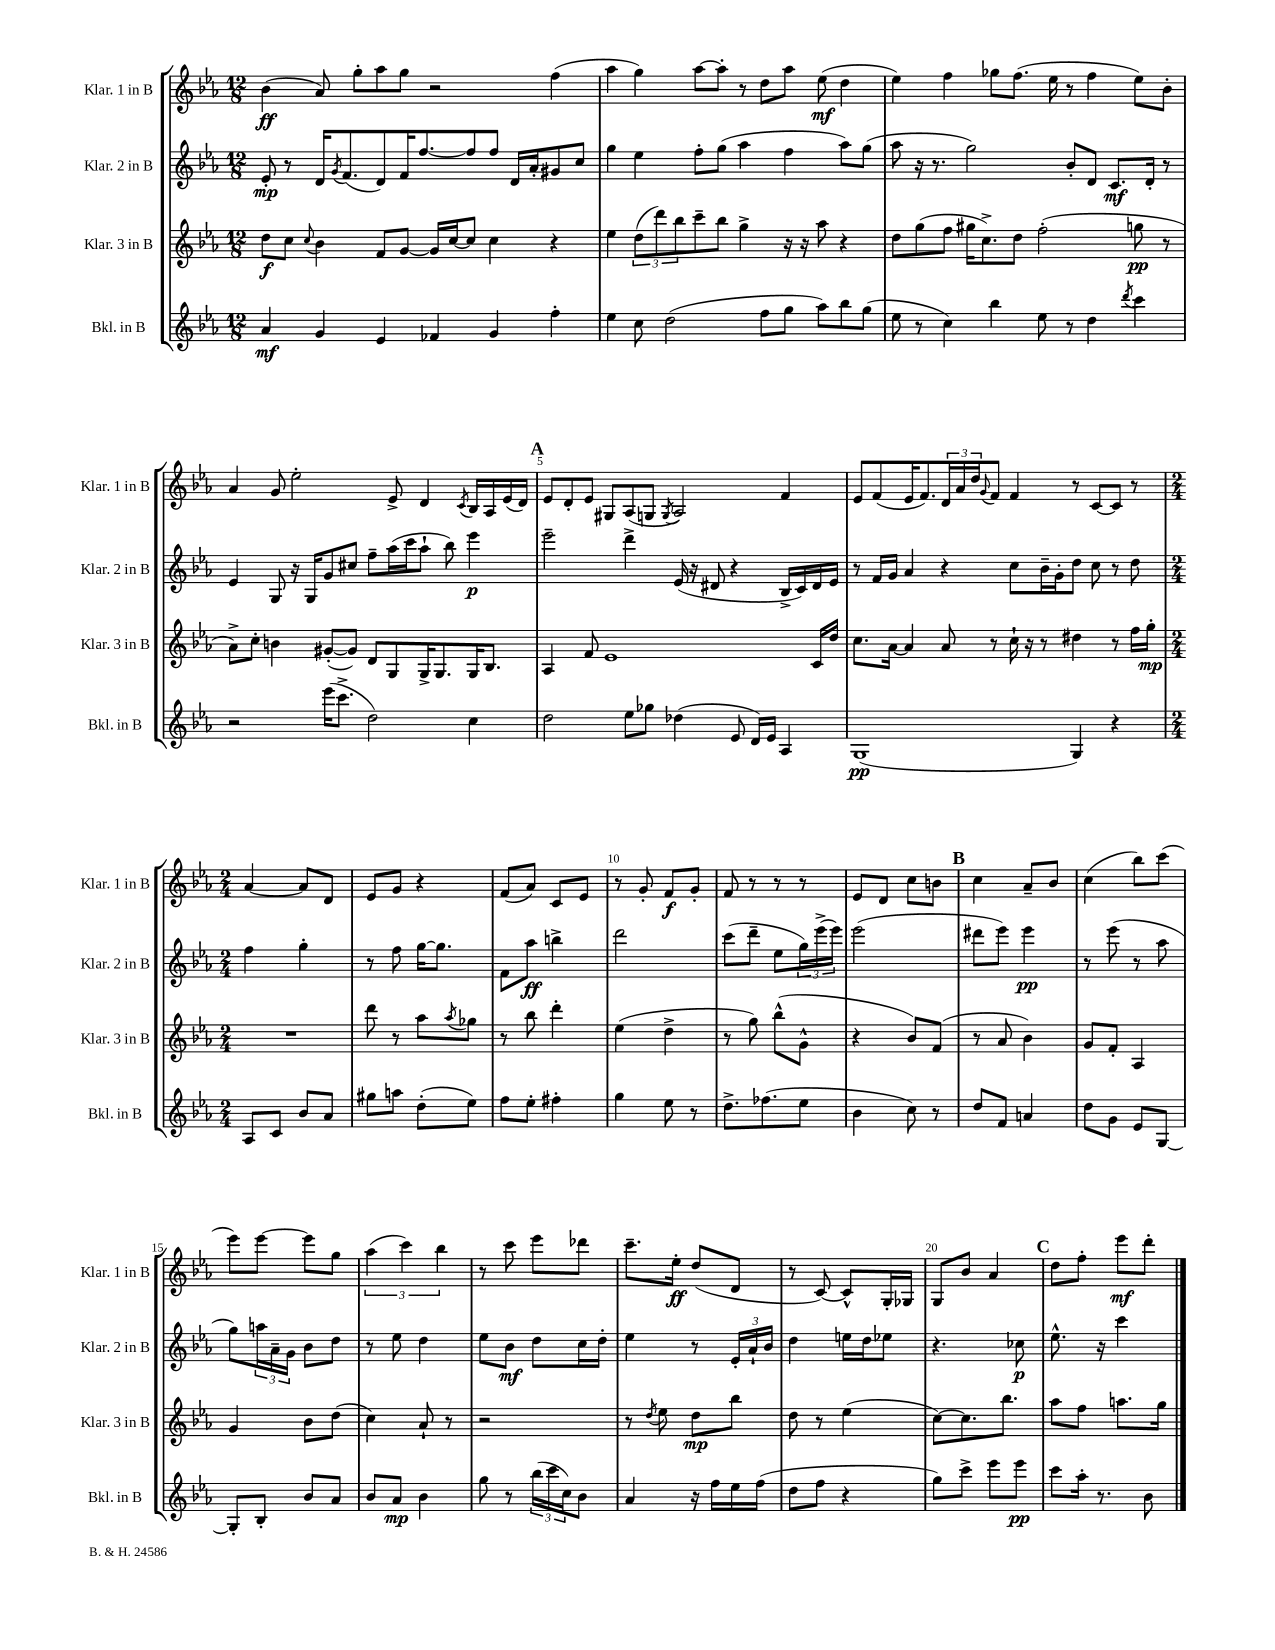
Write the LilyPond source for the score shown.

<<
\new StaffGroup <<
\new Staff = "s0" \with { instrumentName = "Klar. 1 in B" shortInstrumentName = "Klar. 1 in B" } {
    \clef treble \key ees \major \numericTimeSignature \time 12/8
    bes'4\ff( aes'8) g''8-. aes''8 g''8 r2 f''4( |
    aes''4 g''4) aes''8~ aes''8-. r8 d''8 aes''8 ees''8\mf( d''4 |
    ees''4) f''4 ges''8 f''8.( ees''16 r8 f''4 ees''8) bes'8-. |
    aes'4 g'8 ees''2-. ees'8-> d'4 \acciaccatura { c'8 } bes16 aes16 ees'16( d'16) |
    \mark \markup { \bold "A" } ees'8 d'8-. ees'8 gis8 aes8( g8 \acciaccatura { g8 } aes2) f'4 |
    ees'8 f'8( ees'16 f'8.) \tuplet 3/2 { d'16 aes'16 d''16 } \appoggiatura { g'8 } f'8 f'4 r8 c'8~ c'8 r8 |
    \numericTimeSignature \time 2/4 aes'4~ aes'8 d'8 |
    ees'8 g'8 r4 |
    f'8( aes'8) c'8 ees'8 |
    r8 g'8-. f'8\f g'8-. |
    f'8 r8 r8 r8 |
    ees'8 d'8 c''8 b'8 |
    \mark \markup { \bold "B" } c''4 aes'8-- bes'8 |
    c''4( bes''8) c'''8( |
    ees'''8) ees'''8~ ees'''8 g''8 |
    \tuplet 3/2 { aes''4( c'''4) bes''4 } |
    r8 c'''8 ees'''8 des'''8 |
    c'''8.-- ees''16-.\ff d''8( d'8 |
    r8 c'8~) c'8-^ g16-. ges16 |
    g8 bes'8 aes'4 |
    \mark \markup { \bold "C" } d''8 f''8-. ees'''8\mf d'''8-. \bar "|." |
}
\new Staff = "s1" \with { instrumentName = "Klar. 2 in B" shortInstrumentName = "Klar. 2 in B" } {
    \clef treble \key ees \major \numericTimeSignature \time 12/8
    ees'8-.\mp r8 d'16 \acciaccatura { g'8 } f'8.( d'8) f'16 f''8.~ f''8 f''8 d'16 aes'16-. gis'8 c''8 |
    g''4 ees''4 f''8-. g''8( aes''4 f''4 aes''8) g''8( |
    aes''8 r16 r8. g''2) bes'8-. d'8 c'8.\mf d'16-. r8 |
    ees'4 g8 r16 g16 g'8 cis''8 f''8-- aes''16( c'''16 aes''8-! bes''8) ees'''4\p |
    \mark \markup { \bold "A" } ees'''2-- d'''4-> ees'16( r16 dis'8 r4 bes16-> c'16) dis'16 ees'16 |
    r8 f'16 g'16 aes'4 r4 c''8 bes'16-- g'16-. d''8 c''8 r8 d''8 |
    \numericTimeSignature \time 2/4 f''4 g''4-. |
    r8 f''8 g''16~ g''8. |
    f'8 aes''8\ff b''4-> |
    d'''2 |
    c'''8( d'''8-- ees''8 \tuplet 3/2 { g''16) ees'''16->( ees'''16) } |
    ees'''2( |
    \mark \markup { \bold "B" } dis'''8 ees'''8) ees'''4\pp |
    r8 ees'''8( r8 aes''8 |
    g''8) \tuplet 3/2 { a''16 aes'16-- g'16 } bes'8 d''8 |
    r8 ees''8 d''4 |
    ees''8 bes'8\mf d''8 c''16 d''16-. |
    ees''4 r8 \tuplet 3/2 { ees'16-. aes'16-! bes'16 } |
    d''4 e''16 d''16 ees''8 |
    r4. ces''8\p |
    \mark \markup { \bold "C" } ees''8.-^ r16 c'''4 \bar "|." |
}
\new Staff = "s2" \with { instrumentName = "Klar. 3 in B" shortInstrumentName = "Klar. 3 in B" } {
    \clef treble \key ees \major \numericTimeSignature \time 12/8
    d''8\f c''8 \appoggiatura { c''8 } bes'4 f'8 g'8~ g'16 c''16~ c''8 c''4 r4 |
    ees''4 \tuplet 3/2 { d''8( d'''8) bes''8 } c'''8-- bes''8 g''4-> r16 r16 aes''8 r4 |
    d''8 g''8( f''8 gis''16 c''8.->) d''8 f''2-.( g''8\pp r8 |
    aes'8->) c''8-. b'4 gis'8~-.( gis'8) d'8 g8 g16-> g8. g16 bes8. |
    \mark \markup { \bold "A" } aes4 f'8 ees'1 c'16 d''16 |
    c''8. aes'16~ aes'4 aes'8 r8 c''16-! r16 r8 dis''4 r8 f''16 g''16-.\mp |
    \numericTimeSignature \time 2/4 R2 |
    d'''8 r8 aes''8 \acciaccatura { aes''8 } ges''8 |
    r8 bes''8 d'''4-. |
    ees''4( d''4-> |
    r8 g''8) bes''8-^( g'8-^ |
    r4 bes'8) f'8( |
    \mark \markup { \bold "B" } r8 aes'8 bes'4) |
    g'8 f'8-. aes4 |
    g'4 bes'8 d''8( |
    c''4) aes'8-! r8 |
    r2 |
    r8 \acciaccatura { d''8 } ees''8 d''8\mp bes''8 |
    d''8 r8 ees''4( |
    c''8~) c''8. bes''8. |
    \mark \markup { \bold "C" } aes''8 f''8 a''8. g''16 \bar "|." |
}
\new Staff = "s3" \with { instrumentName = "Bkl. in B" shortInstrumentName = "Bkl. in B" } {
    \clef treble \key ees \major \numericTimeSignature \time 12/8
    aes'4\mf g'4 ees'4 fes'4 g'4 f''4-. |
    ees''4 c''8 d''2( f''8 g''8 aes''8) bes''8 g''8( |
    ees''8 r8 c''4) bes''4 ees''8 r8 d''4 \acciaccatura { d'''8 } c'''4 |
    r2 ees'''16( c'''8.-> d''2) c''4 |
    \mark \markup { \bold "A" } d''2 ees''8 ges''8 des''4( ees'8 d'16) ees'16 aes4 |
    g1\pp( g4) r4 |
    \numericTimeSignature \time 2/4 aes8 c'8 bes'8 aes'8 |
    gis''8 a''8 d''8-.( ees''8) |
    f''8 ees''8-. fis''4-. |
    g''4 ees''8 r8 |
    d''8.-> fes''8.( ees''8 |
    bes'4 c''8) r8 |
    \mark \markup { \bold "B" } d''8 f'8 a'4 |
    d''8 g'8 ees'8 g8~ |
    g8-. bes8-. bes'8 aes'8 |
    bes'8 aes'8\mp bes'4 |
    g''8 r8 \tuplet 3/2 { bes''16( c'''16 c''16) } bes'8 |
    aes'4 r16 f''16 ees''16 f''16( |
    d''8 f''8 r4 |
    g''8) c'''8-> ees'''8 ees'''8\pp |
    \mark \markup { \bold "C" } c'''8 aes''16-. r8. bes'8 \bar "|." |
}
>>
>>
\layout { \context { \Score \override BarNumber.break-visibility = ##(#f #t #t) barNumberVisibility = #(every-nth-bar-number-visible 5) } }
